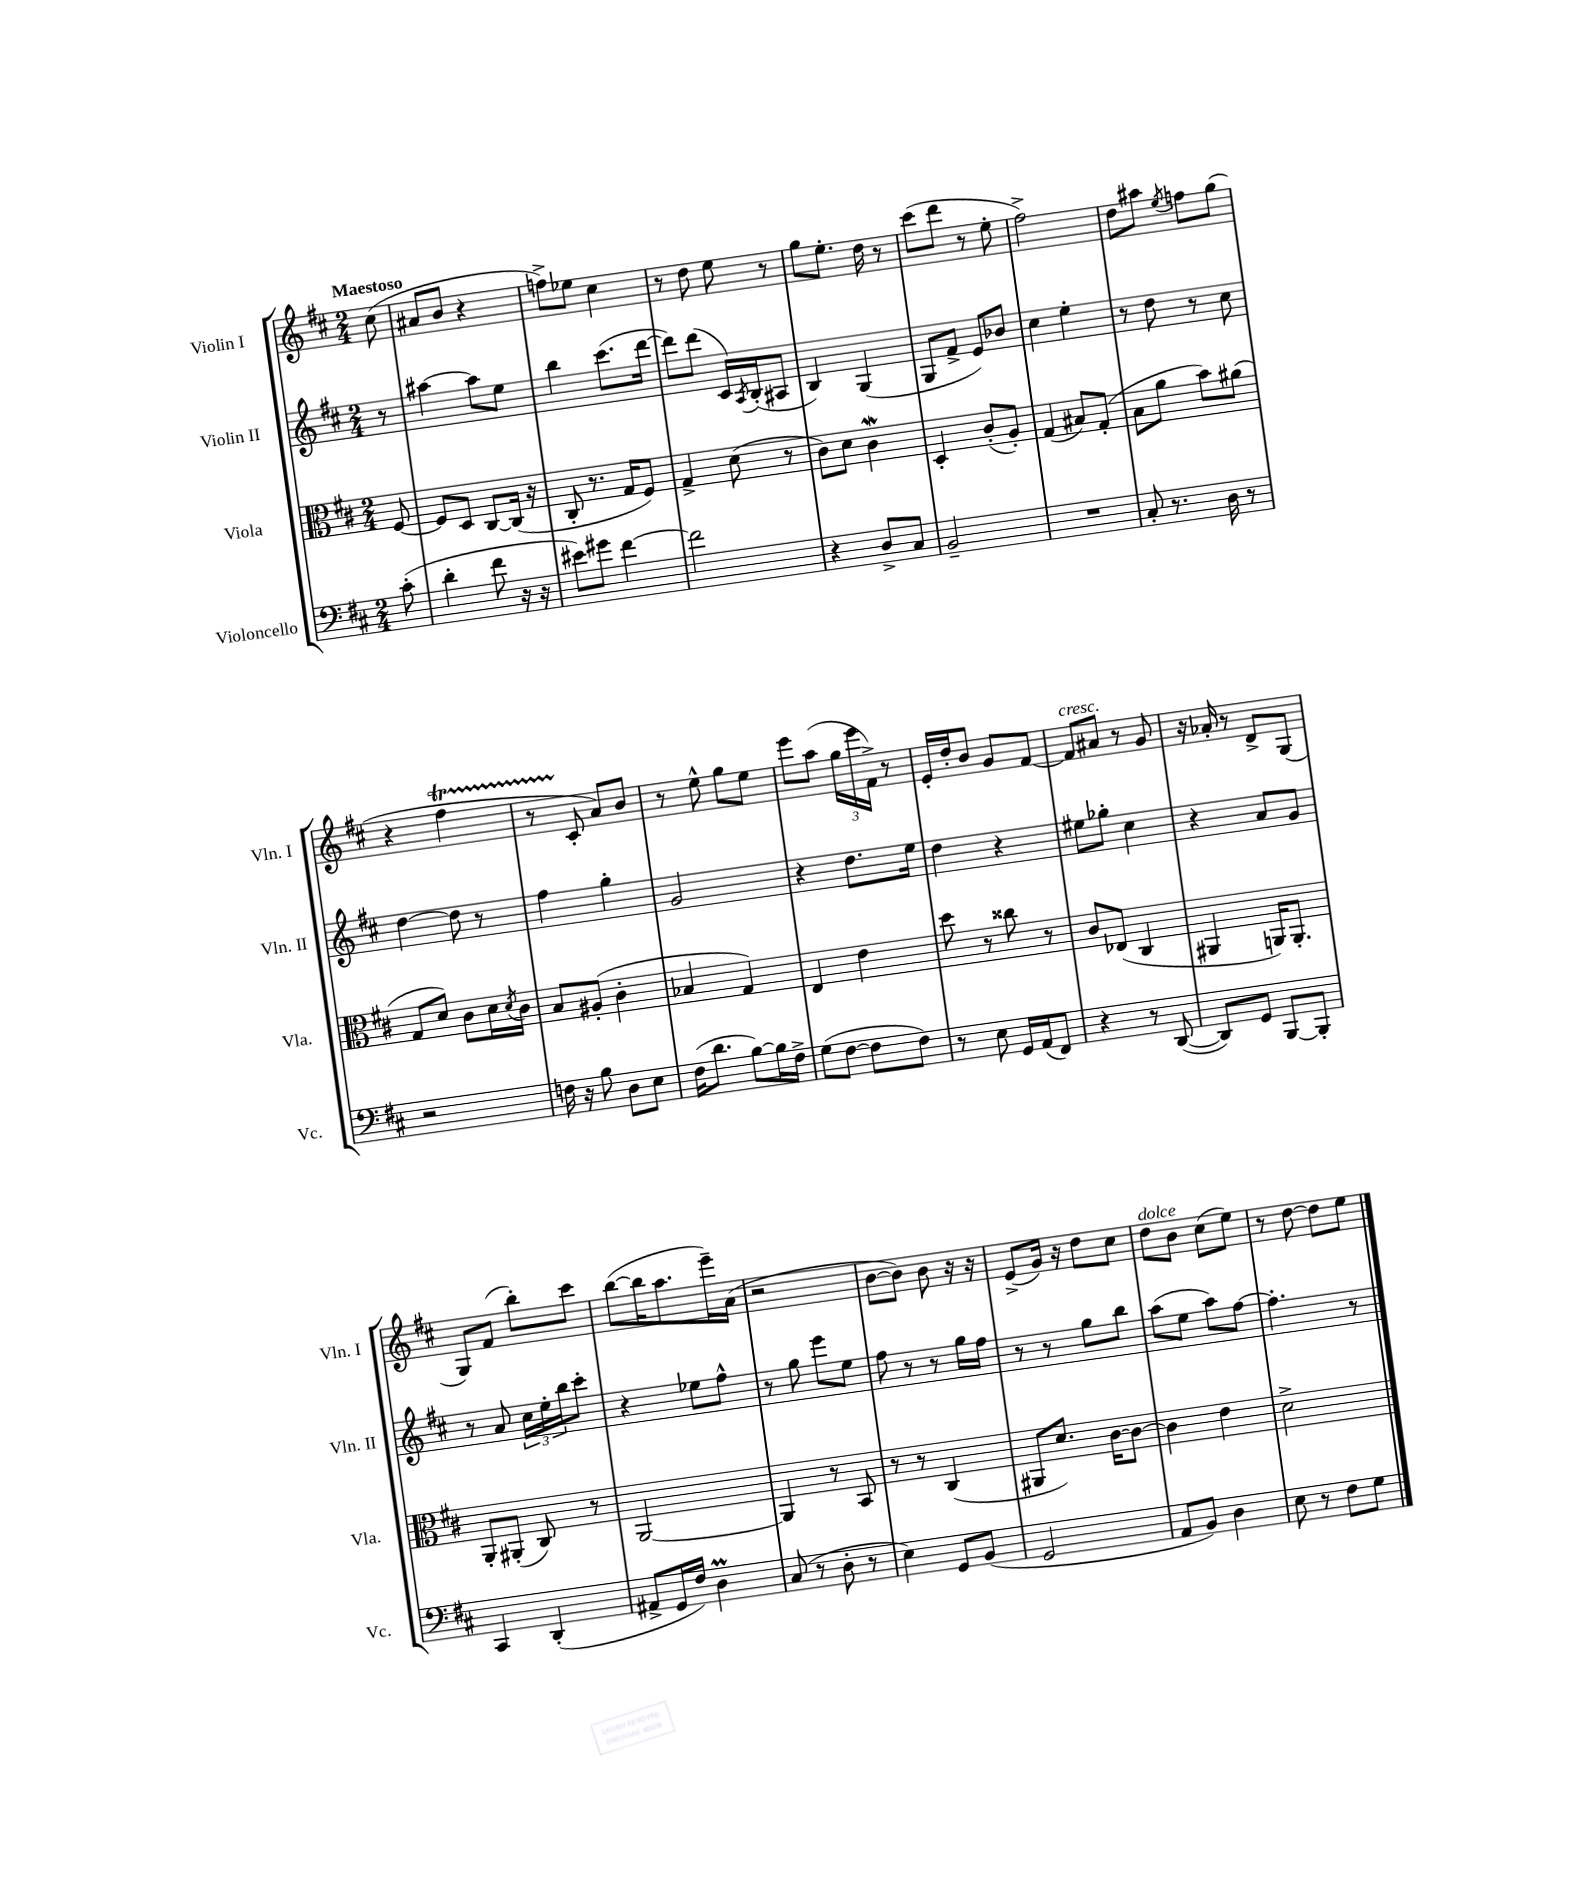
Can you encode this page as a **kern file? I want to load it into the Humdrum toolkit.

**kern	**kern	**kern	**kern
*part4	*part3	*part2	*part1
*staff4	*staff3	*staff2	*staff1
*I"Violoncello	*I"Viola	*I"Violin II	*I"Violin I
*I'Vc.	*I'Vla.	*I'Vln. II	*I'Vln. I
*clefF4	*clefC3	*clefG2	*clefG2
*k[f#c#]	*k[f#c#]	*k[f#c#]	*k[f#c#]
*M2/4	*M2/4	*M2/4	*M2/4
=	=	=	=
!	!	!	!LO:TX:a:B:t=Maestoso
(8c#'\	[8F#/	8r	(8cc#\
=1	=1	=1	=1
4d'\	8F#/L]	[4aa#X\	8a#X/L
.	8D/J	.	8b/J
8f#\	[8C#/L	8aa#\L]	4r
16r	(16C#/Jk]	8ee\J	.
16r	16r	.	.
=2	=2	=2	=2
8e#X\L)	8C#'/	4bb\	8ffn^\L)
8g#X\J	8.r	.	8ee-X\J
[4f#\	.	(8.ccc#\L	4cc#\
.	16G/KL	.	.
.	8F#/J)	.	.
.	.	[16ddd\Jk	.
=3	=3	=3	=3
2f#\]	4G^/	8ddd\L])	8r
.	.	(8ddd\J	8dd\
.	(8d\	16c#/LL)	8ee\
.	.	8qA/	.
.	.	(16B'/J	.
.	8r	8A#X/J	8r
=4	=4	=4	=4
4r	8c#\L)	4B/)	8gg\L
.	8d\J	.	8.ee'\J
8D^/L	4c#W\	(4G/	.
.	.	.	16dd\
8C#/J	.	.	8r
=5	=5	=5	=5
2BB~/	4D'/	8G/L	(8ccc#\L
.	.	8f#^/J	8ddd\J
.	(8c#'/L	8e/L)	8r
.	8A'/J)	8b-X/J	8ee'\
=6	=6	=6	=6
2r	(4G/	4cc#\	2ff#^\)
.	8B#X/L)	4ee'\	.
.	(8G'/J	.	.
=7	=7	=7	=7
8C#'/	8B\L	8r	8dd\L
8.r	8a\J	8dd\	8aa#X\J
.	.	.	8qee/
.	8b\L)	8r	8ffn\L
16D\	.	.	.
8r	(8a#X\J	8cc#\	(8gg\J
!!LO:LB:g=z
=8	=8	=8	=8
2r	8G/L	[4dd\	4r
.	8d/J)	.	.
.	8c#\L	8dd\]	4ff#t\
.	16d\L	8r	.
.	8qd/	.	.
.	16c#\JJ	.	.
=9	=9	=9	=9
16Fn\	8B/L	4ff#\	8r
16r	.	.	.
8B\	(8A#X'/J	.	8c#'/
8D\L	4c#'\	4gg'\	8a/L)
8E\J	.	.	8b/J
=10	=10	=10	=10
(16F#\KL	4B-X/	2g/	8r
8.d\J	.	.	.
.	.	.	8ee^^\
[8B\L)	4G/)	.	8gg\L
16B\L]	.	.	8ee\J
16F#^\JJ	.	.	.
=11	=11	=11	=11
(8G\L	4E/	4r	8eee\L
[8F#\J	.	.	(8aa\J
8F#\L]	4e\	8.dd\L	24gg\LL
.	.	.	24eee\
.	.	.	24f#^\JJ)
8F#\J)	.	.	8r
.	.	16ee\Jk	.
=12	=12	=12	=12
8r	8dd\	4dd\	16e'/LL
.	.	.	16dd'/J
8E\	8r	.	8b/J
16GG/LL	8cc##X\	4r	8g/L
(16AA/J	.	.	.
8FF#/J)	8r	.	[8f#/J
=13	=13	=13	=13
!	!	!	!LO:TX:a:i:t=cresc.
4r	8c#/L	8ee#X\L	8f#/L]
.	(8E-X/J	8gg-X'\J	8a#X/J
8r	4C#/	4cc#\	8r
([8DD/	.	.	8g/
=14	=14	=14	=14
8DD/L])	4AA#X/	4r	16r
.	.	.	16a-X'/
8GG/J	.	.	8r
[8BBB/L	16AAn/KL)	8a/L	8d^/L
.	8.AA'/J	.	.
8BBB'/J]	.	8g/J	(8G/J
!!LO:LB:g=z
=15	=15	=15	=15
4CC#/	8AA'/L	8r	8G/L)
.	(8AA#X'/J	8a/	(8f#/J
(4DD'/	8C#/)	24cc#\LL	8bb'\L)
.	.	24ee'\	.
.	.	24bb\J	.
.	8r	8ccc#'\J	8ccc#\J
=16	=16	=16	=16
8AA#X^/L	[2AA/	4r	([8bb\L
16GG/L	.	.	16bb\K]
16F#/JJ)	.	.	8.aa\
4DM\	.	8ee-X\L	.
.	.	8ff#^^\J	16eee~\L)
.	.	.	(16a\JJ
=17	=17	=17	=17
(8C#/	4AA/]	8r	2r
8r	.	8gg\	.
8D'\	8r	8eee\L	.
8r	8BB/	8ee\J	.
=18	=18	=18	=18
4E\)	8r	8ff#\	[8b\L
.	8r	8r	8b\J])
8GG/L	(4C#/	8r	8b\
(8BB/J	.	16gg\LL	16r
.	.	16ff#\JJ	16r
=19	=19	=19	=19
2GG/	8AA#X/L	8r	(8e^/L
.	8.d/J)	8r	16g/Jk)
.	.	.	16r
.	.	8gg\L	8dd\L
.	[16c#\KL	.	.
.	8c#\J_	8bb\J	8cc#\J
=20	=20	=20	=20
!	!	!	!LO:TX:a:i:t=dolce
8AA/L	4c#\]	(8aa\L	8dd\L
8BB/J)	.	8ee\J	8b\J
4D\	4e\	8aa\L)	(8cc#\L
.	.	[8ff#\J	8ee\J)
=21	=21	=21	=21
8E\	2d^\	4.ff#'\]	8r
8r	.	.	[8dd\
8F#\L	.	.	8dd\L]
8G\J	.	8r	8ee\J
==	==	==	==
*-	*-	*-	*-
